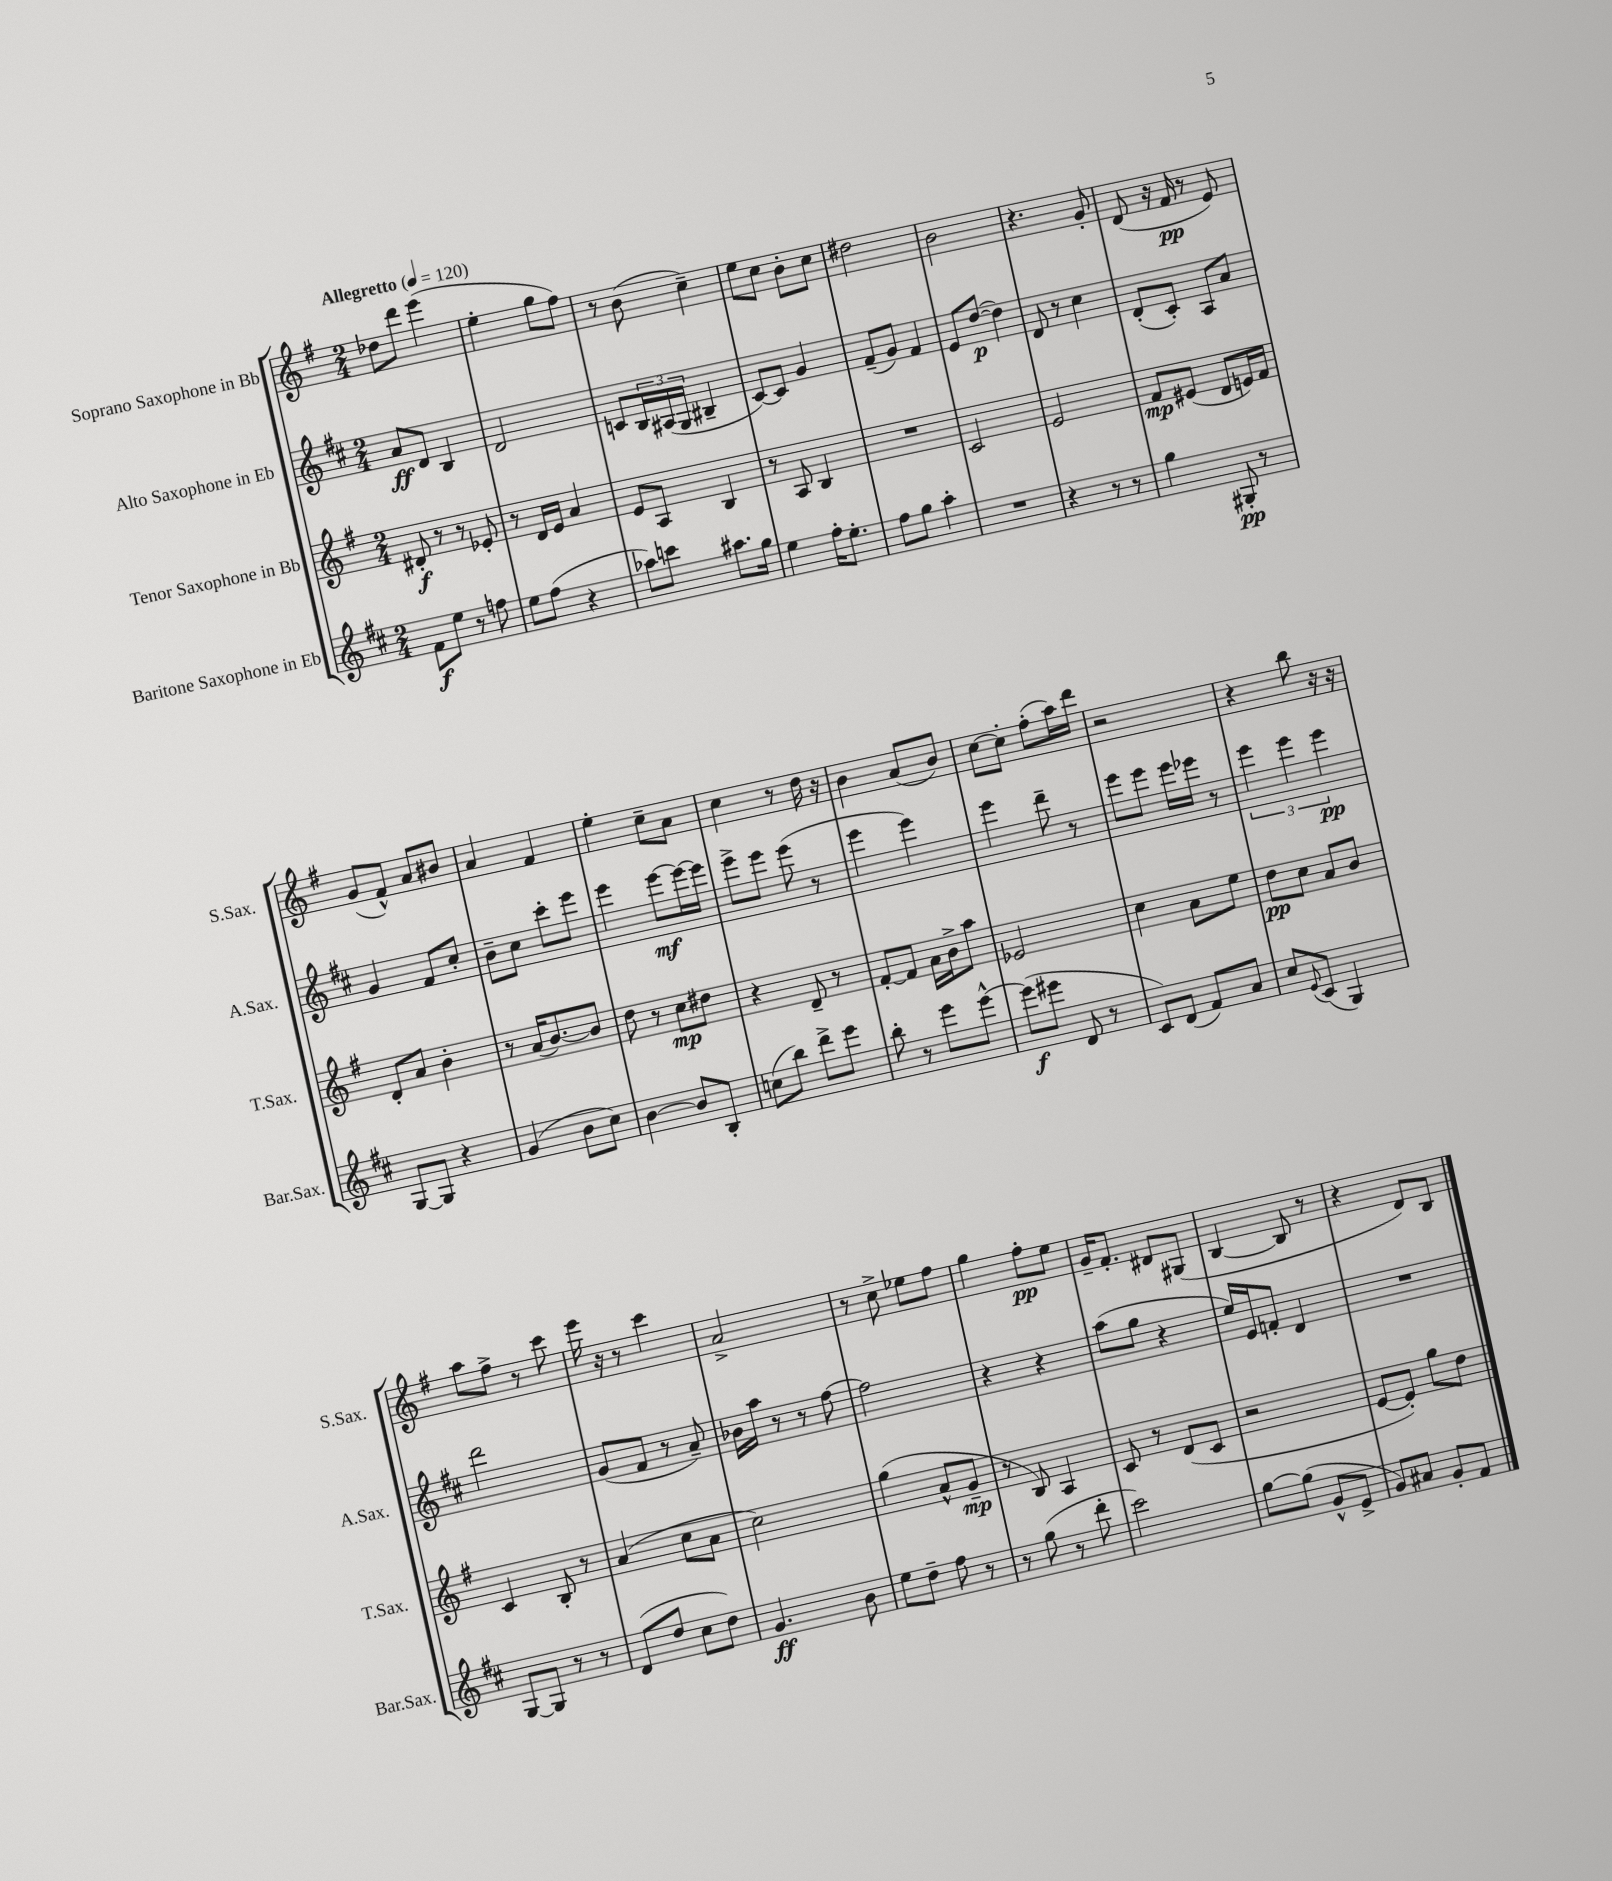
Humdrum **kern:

**kern	**kern	**kern	**kern
*staff4	*staff3	*staff2	*staff1
*clefG2	*clefG2	*clefG2	*clefG2
*k[f#c#]	*k[f#]	*k[f#c#]	*k[f#]
*M2/4	*M2/4	*M2/4	*M2/4
*MM120	*MM120	*MM120	*MM120
8f#\L	8d#'/	8a/L	8dd-\L
8ee\J	8r	8d/J	8ddd\J
8r	8r	4B/	(4eee\
8ff\	8e-'/	.	.
=	=	=	=
8ee\L	8r	2d/	4ee'\
(8ff#\J	16d/LL	.	.
.	16e/JJ	.	.
4r	4a/	.	8gg\L
.	.	.	8ff#\J)
=	=	=	=
8aa-\L)	8e/L	8c/L	8r
8ccc\J	8A/J	24B/L	(8b\
.	.	(24A#/	.
.	.	24G/JJ	.
8.aa#\L	4B/	4B#~/	4cc~\)
16gg\Jk	.	.	.
=	=	=	=
4ee\	8r	[8c#/L)	8ee\L
.	8A/	8c#/]J	8cc\J
16ff#'\LK	4B/	4g/	8b'\L
8.ee'\J	.	.	.
.	.	.	8cc\J
=	=	=	=
8ff#\L	2r	(8f#~/L	2dd#\
8gg\J	.	8g/J)	.
4aa'\	.	4f#/	.
=	=	=	=
2r	2c/	8e/L	2b\
.	.	([8dd/J	.
.	.	4dd\])	.
=	=	=	=
4r	2e/	8d/	4.r
.	.	8r	.
8r	.	4cc#\	.
8r	.	.	8g'/
=	=	=	=
4gg\	8f#/L	(8d'/L	(8d/
.	(8e#/J	8c#'/J)	16r
.	.	.	16f#/
8G#'/	8d/L	8A/L	8r
8r	16e/L)	8a/J	8e/)
.	16f#/JJ	.	.
=	=	=	=
[8G/L	8d'/L	4g/	(8g/L
8G/]J	8a/J	.	8f#^^/J)
4r	4b'\	8f#/L	8a/L
.	.	8cc#'/J	8b#/J
=	=	=	=
(4g/	8r	8b~\L	4a/
.	(16a/LK	8cc#\J	.
.	[8.b/)	.	.
8b\L	.	8ccc#'\L	4f#/
8cc#\J)	8b/]J	8eee\J	.
=	=	=	=
[4b\	8dd\	4eee\	4ee'\
.	8r	.	.
8b/]L	8cc\L	[8eee\L	8cc~\L
8B'/J	8dd#\J	16eee\_L	8a\J
.	.	16eee\]JJ	.
=	=	=	=
(8cc\L	4r	8eee^\L	4cc\
8bb\J)	.	8eee\J	.
8ddd^\L	8d~/	(8eee\	8r
8eee\J	8r	8r	16dd\
.	.	.	16r
=	=	=	=
8bb'\	[8f#'/L	4eee\	4b\
8r	8f#/]J	.	.
8eee\L	16a\LL	4eee\)	(8a/L
.	16b^\J	.	.
[8eee^^\J	8aa\J	.	8b/J)
=	=	=	=
(8eee\]L	2e-/	4eee\	[8cc\L
8eee#\J	.	.	8cc'\]J
8d/	.	8ddd~\	(8ff#'\L
8r	.	8r	16aa\L)
.	.	.	16ddd\JJ
=	=	=	=
8c#/L)	4cc\	8eee\L	2r
(8d/J	.	8eee\J	.
8f#/L)	8a\L	16eee\LL	.
.	.	16eee-\JJ	.
8a/J	8ee\J	8r	.
=	=	=	=
8cc#/L	8dd\L	6eee\	4r
8qqe/	.	.	.
(8c#/J	8cc\J	.	.
.	.	6eee\	.
4G/)	8a/L	.	8bb\
.	.	6eee\	.
.	8b/J	.	16r
.	.	.	16r
=	=	=	=
[8G/L	4c/	2ddd\	8aa\L
8G/]J	.	.	8ff#^\J
8r	8B'/	.	8r
8r	8r	.	8ccc\
=	=	=	=
(8d/L	(4a/	(8g/L	16eee\
.	.	.	16r
8dd/J	.	8f#/J	8r
8cc#\L	8cc\L	8r	4ccc\
8dd\J)	8a\J	8a~/)	.
=	=	=	=
4.g/	2cc\)	16b-\LL	2a^/
.	.	16aa\JJ	.
.	.	8r	.
.	.	8r	.
8b\	.	[8ff#\	.
=	=	=	=
8ee\L	(4gg\	2ff#\]	8r
8dd~\J	.	.	8cc^\
8ff#\	8a^^/L	.	8ee-\L
8r	8g~/J	.	8ff#\J
=	=	=	=
8r	8r	4r	4gg\
(8gg\	8B/)	.	.
8r	4A/	4r	8ff#'\L
8ddd'\	.	.	8ee\J
=	=	=	=
2ccc#\)	8c/	(8aa\L	16g~/LK
.	.	.	8.f#'/J
.	8r	8gg\J	.
.	(8d/L	4r	8d#/L
.	8c/J	.	(8G#/J
=	=	=	=
[8gg\L	2r	16ee/LL)	[4B/
.	.	16e/J	.
(8gg\]J	.	8f'/J	.
8g^^/L	.	4d/	8B/]
8e^/J	.	.	8r
=	=	=	=
8g/L)	[8e/L	2r	4r
8a#/J	8e'/]J)	.	.
8g'/L	8gg\L	.	8d/L)
8f#/J	8dd\J	.	8B/J
==	==	==	==
*-	*-	*-	*-
